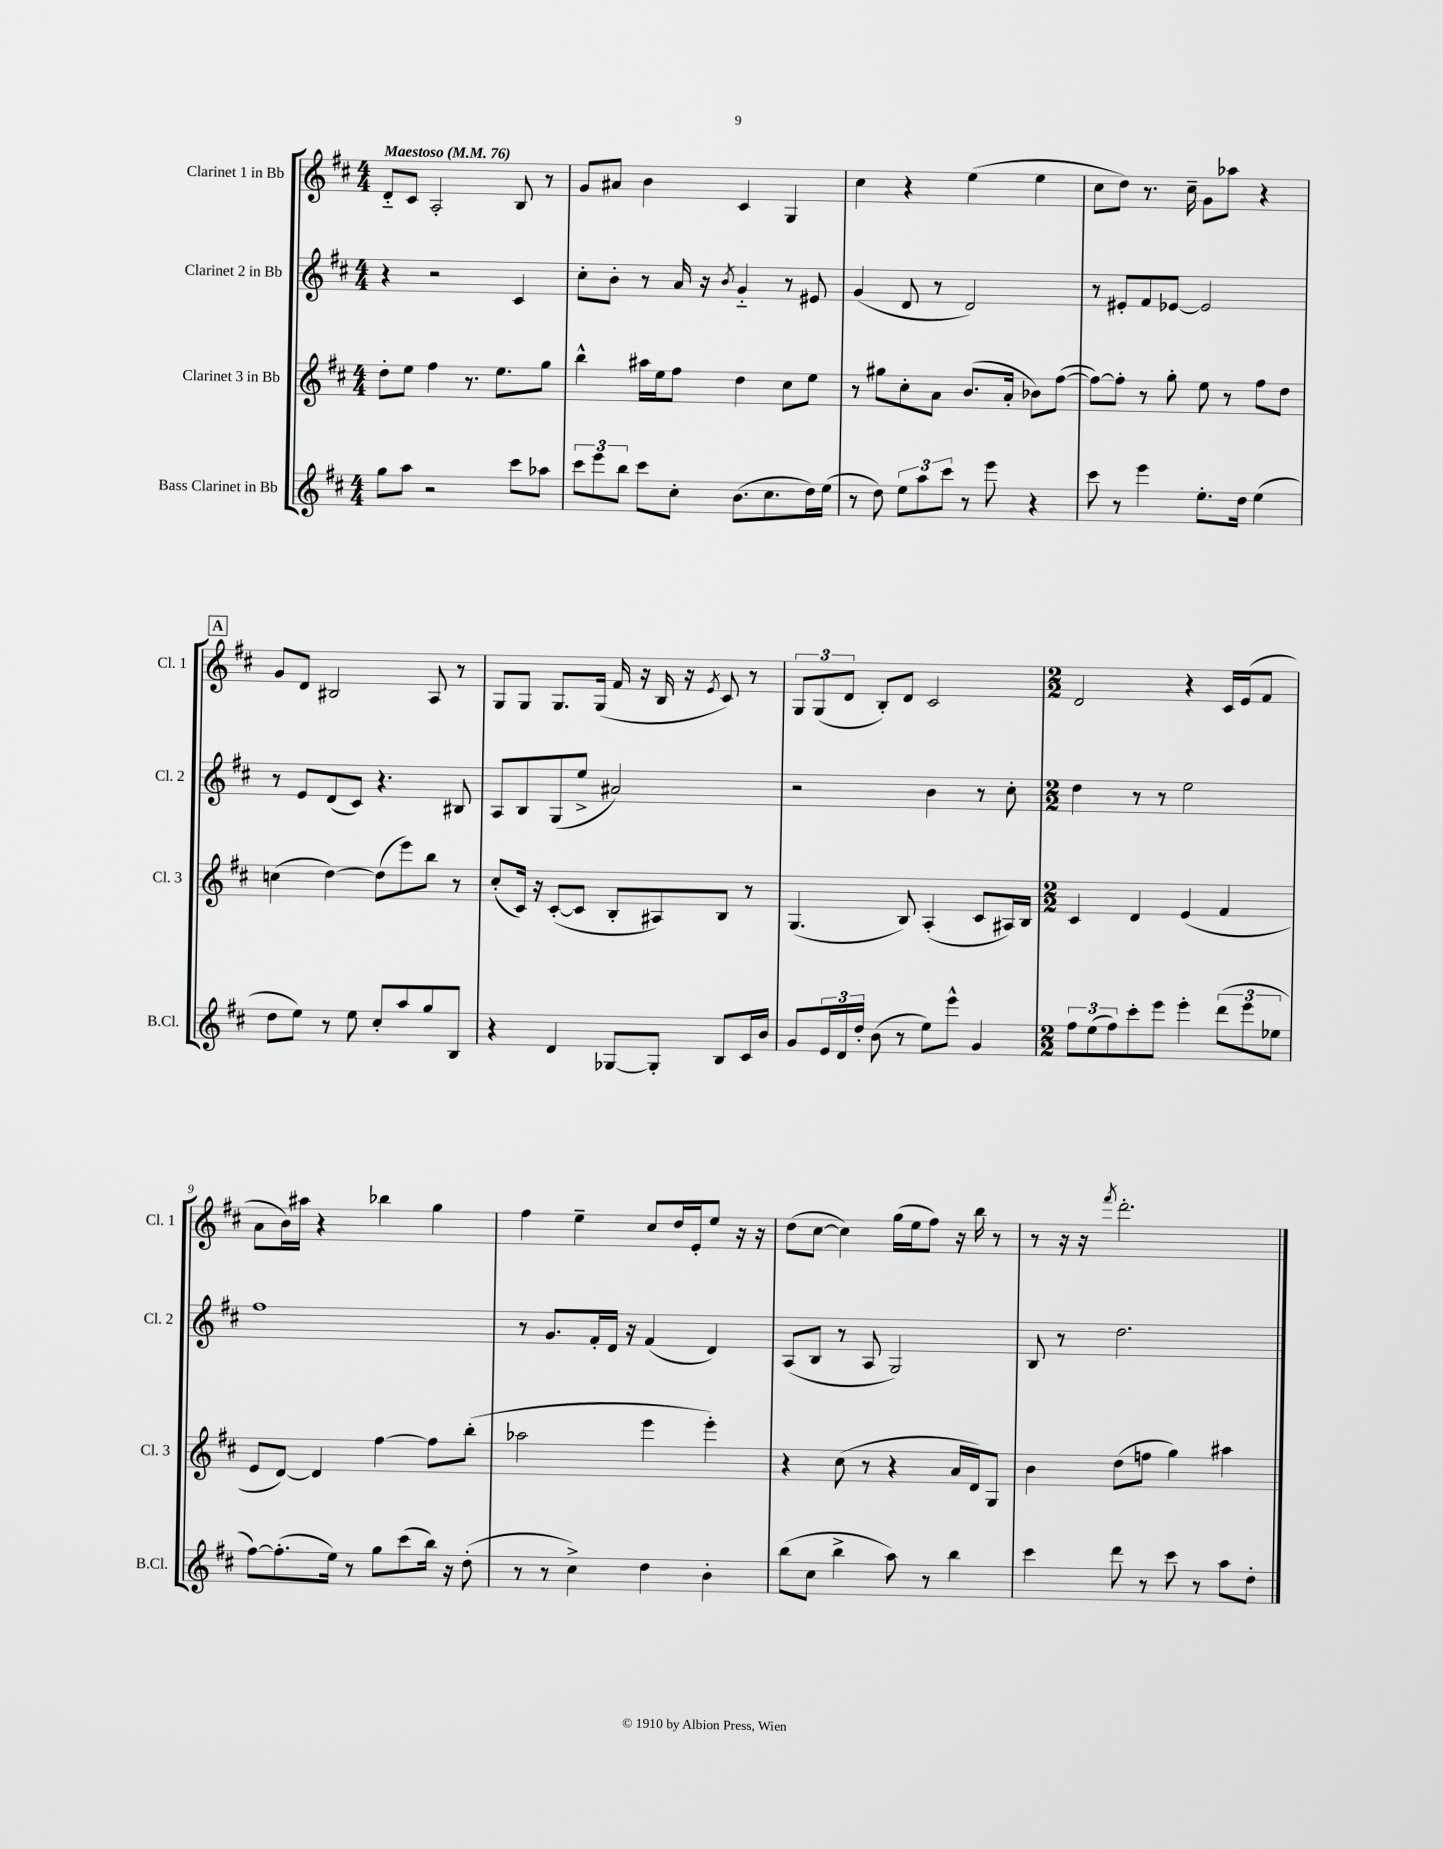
<<
\new StaffGroup <<
\new Staff = "s0" \with { instrumentName = "Clarinet 1 in Bb" shortInstrumentName = "Cl. 1" } {
    \clef treble \key d \major \numericTimeSignature \time 4/4 \tempo "Maestoso" 4 = 76
    d'8-_ cis'8 a2-. b8 r8 |
    g'8 ais'8 b'4 cis'4 g4 |
    cis''4 r4 e''4( e''4 |
    cis''8 d''8) r8. cis''16-- g'8 aes''8 r4 |
    \mark \markup { \box "A" } g'8 d'8 bis2 a8 r8 |
    g8 g8 g8. g16( fis'16 r16 b16 r16 \acciaccatura { e'8 } cis'8) r8 |
    \tuplet 3/2 { g8 g8( d'8 } b8-.) d'8 cis'2 |
    \numericTimeSignature \time 2/2 d'2 r4 cis'16 e'16( fis'8 |
    a'8 b'16) ais''16 r4 bes''4 g''4 |
    fis''4 e''4-- cis''8 d''16 e'16-. e''8 r16 r16 |
    d''8( cis''8~ cis''4) g''16( e''16 fis''8) r16 b''16 r8 |
    r8 r16 r16 \acciaccatura { fis'''8 } d'''2.-. \bar "|." |
}
\new Staff = "s1" \with { instrumentName = "Clarinet 2 in Bb" shortInstrumentName = "Cl. 2" } {
    \clef treble \key d \major \numericTimeSignature \time 4/4
    r4 r2 cis'4 |
    cis''8-. b'8-. r8 a'16 r16 \acciaccatura { b'8 } g'4-_ r8 eis'8 |
    g'4( d'8 r8 d'2) |
    r8 eis'8-. fis'8 ees'8~ ees'2 |
    \mark \markup { \box "A" } r8 e'8 d'8( cis'8) r4. bis8 |
    a8 b8 g8( e''8-> ais'2) |
    r2 b'4 r8 cis''8-. |
    \numericTimeSignature \time 2/2 d''4 r8 r8 e''2 |
    fis''1 |
    r8 g'8. fis'16-. d'16 r16 fis'4( d'4) |
    a8( b8 r8 a8 g2) |
    b8 r8 d''2. \bar "|." |
}
\new Staff = "s2" \with { instrumentName = "Clarinet 3 in Bb" shortInstrumentName = "Cl. 3" } {
    \clef treble \key d \major \numericTimeSignature \time 4/4
    d''8-. e''8 fis''4 r8. e''8. g''8 |
    b''4-^ ais''16 e''16 fis''8 d''4 cis''8 e''8 |
    r8 gis''8 cis''8-. a'8 b'8.( a'16-. bes'8) fis''8~( |
    fis''8~) fis''8-. r8 g''8-. e''8 r8 fis''8 d''8 |
    \mark \markup { \box "A" } c''4( d''4~) d''8( e'''8) b''8 r8 |
    cis''8-.( cis'16) r16 cis'8~-.( cis'8 b8-. ais8) b8 r8 |
    g4.( b8) a4-.( cis'8 ais16) b16 |
    \numericTimeSignature \time 2/2 cis'4 d'4 e'4( fis'4 |
    e'8 d'8~) d'4 fis''4~ fis''8 b''8-.( |
    aes''2 e'''4 e'''4-.) |
    r4 cis''8( r8 r4 a'16 d'16) g8 |
    b'4 d''8( f''8 g''4) ais''4 \bar "|." |
}
\new Staff = "s3" \with { instrumentName = "Bass Clarinet in Bb" shortInstrumentName = "B.Cl." } {
    \clef treble \key d \major \numericTimeSignature \time 4/4
    g''8 a''8 r2 cis'''8 aes''8 |
    \tuplet 3/2 { cis'''8 e'''8 b''8 } cis'''8 cis''8-. b'8.( cis''8. d''16) e''16( |
    r8 d''8) \tuplet 3/2 { e''8 a''8 cis'''8 } r8 e'''8 r4 |
    cis'''8 r8 e'''4 e''8.-. d''16 e''4( |
    \mark \markup { \box "A" } d''8 e''8) r8 e''8 cis''8-. a''8 g''8 b8 |
    r4 d'4 ges8~ ges8-. b8 cis'16 b'16 |
    g'8 \tuplet 3/2 { e'16 d'16 d''16-. } b'8( r8 e''8) e'''8-^ g'4 |
    \numericTimeSignature \time 2/2 \tuplet 3/2 { fis''8 e''8( fis''8) } cis'''8-. e'''8 e'''4-. \tuplet 3/2 { d'''8( e'''8 ees''8 } |
    fis''8~) fis''8.-.( e''16) r8 g''8 cis'''8( b''16) r16 d''8-.( |
    r8 r8 cis''4->) d''4 b'4-. |
    b''8( cis''8 b''4-> a''8) r8 b''4 |
    cis'''4 d'''8 r8 cis'''8 r8 a''8 d''8-. \bar "|." |
}
>>
>>
